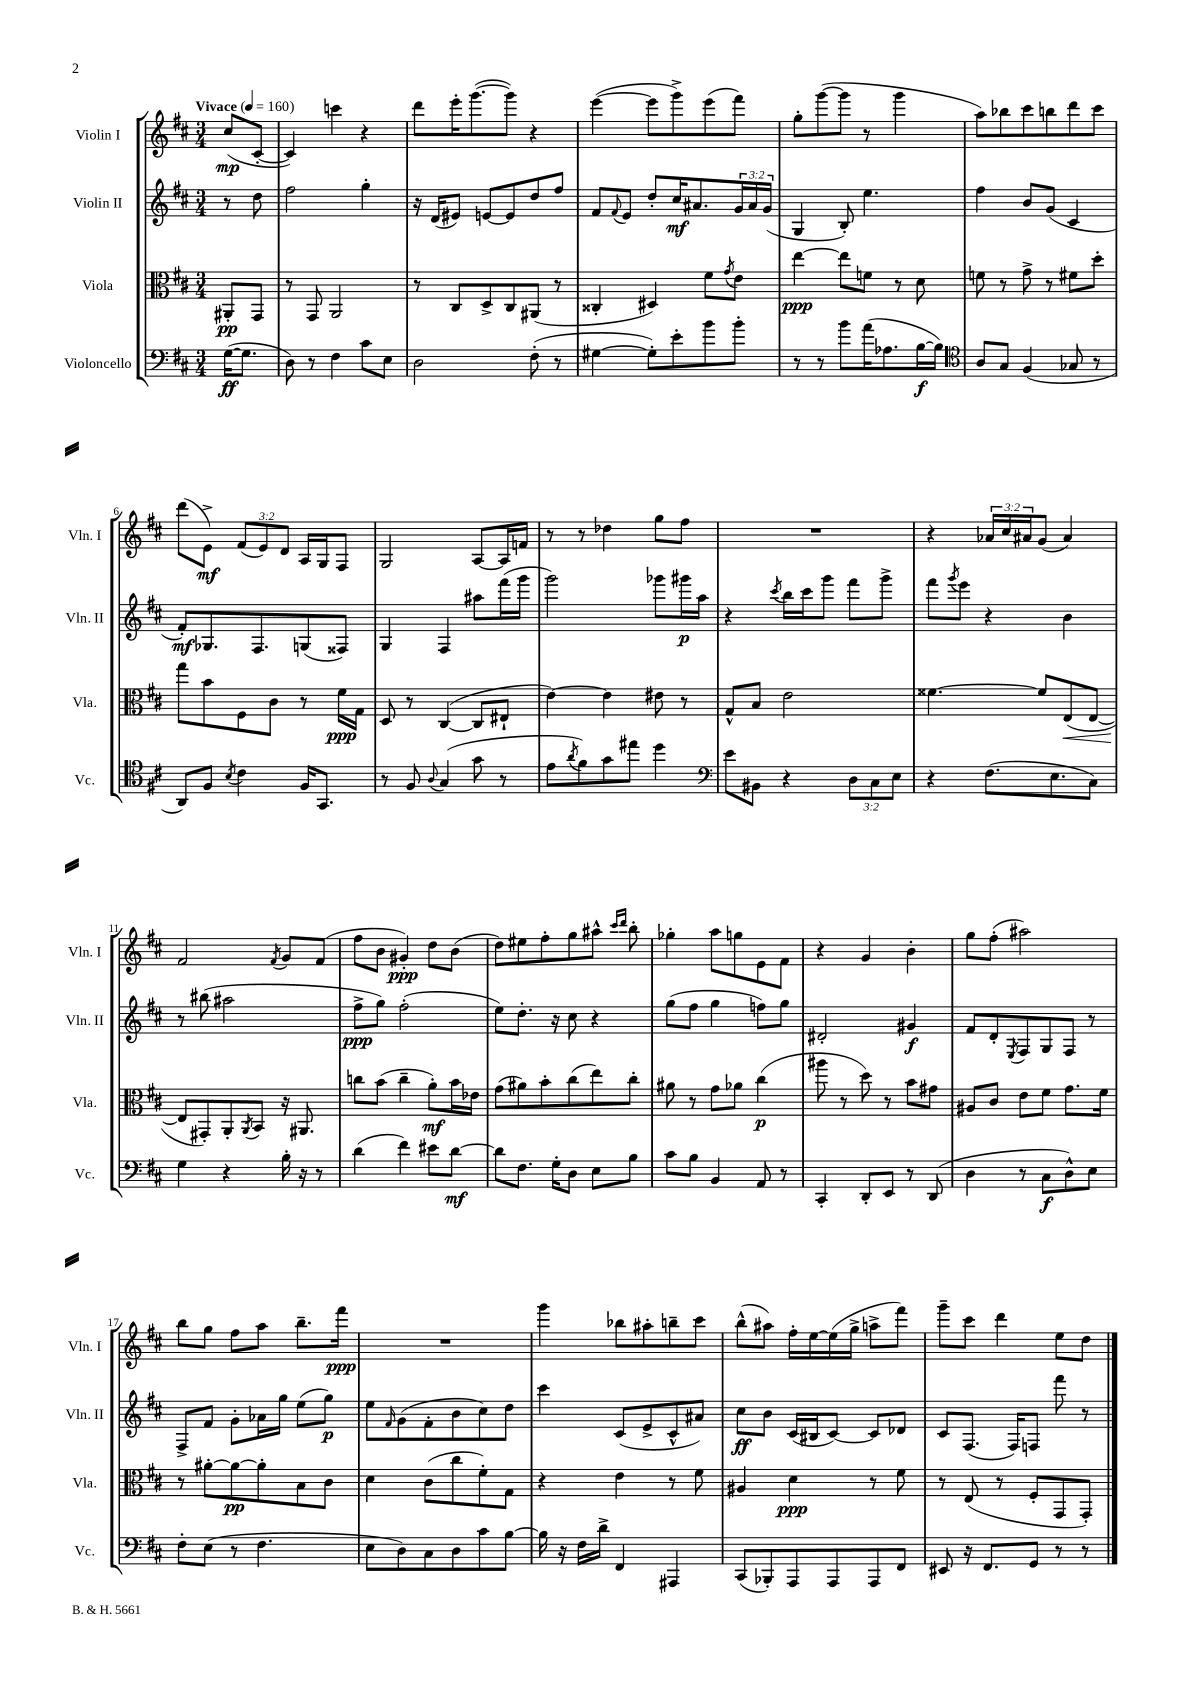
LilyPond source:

<<
\new StaffGroup <<
\new Staff = "s0" \with { instrumentName = "Violin I" shortInstrumentName = "Vln. I" } {
    \clef treble \key d \major \numericTimeSignature \time 3/4 \override Staff.TupletNumber.text = #tuplet-number::calc-fraction-text \partial 4 \tempo "Vivace" 4 = 160
    cis''8\mp( cis'8~-. |
    cis'4) c'''4 r4 |
    d'''8 e'''16-. g'''8.~( g'''8) r4 |
    e'''4~( e'''8 g'''8->) e'''8( fis'''8) |
    g''8-. g'''8~( g'''8 r8 g'''4 |
    a''8) bes''8 cis'''8 b''8 d'''8 cis'''8 |
    d'''8( e'8->\mf) \tuplet 3/2 { fis'8( e'8) d'8 } a16 g16 fis8 |
    g2 a8~ a16 f'16 |
    r8 r8 des''4 g''8 fis''8 |
    R2. |
    r4 \tuplet 3/2 { aes'16 cis''16 ais'16 } g'8( ais'4) |
    fis'2 \acciaccatura { fis'8 } g'8 fis'8( |
    fis''8 b'8 gis'4-.\ppp) d''8 b'8( |
    d''8) eis''8 fis''8-. g''8 ais''8-^ \grace { cis'''16 d'''16 } b''8-. |
    ges''4-. a''8 g''8 e'8 fis'8 |
    r4 g'4 b'4-. |
    g''8 fis''8-.( ais''2) |
    b''8 g''8 fis''8 a''8 b''8.-- fis'''16\ppp |
    R2. |
    g'''4 bes''8 ais''8-. b''8-- cis'''8 |
    b''8-^( ais''8) fis''16-. e''16~ e''16( g''16-> a''8-> fis'''8) |
    g'''8-- cis'''8 d'''4 e''8 d''8 \bar "|." |
}
\new Staff = "s1" \with { instrumentName = "Violin II" shortInstrumentName = "Vln. II" } {
    \clef treble \key d \major \numericTimeSignature \time 3/4 \override Staff.TupletNumber.text = #tuplet-number::calc-fraction-text \partial 4
    r8 d''8 |
    fis''2 g''4-. |
    r16 d'16( eis'8) e'8~ e'8 d''8 fis''8 |
    fis'8 \appoggiatura { fis'8 } e'8 d''8-. cis''16\mf ais'8. \tuplet 3/2 { g'16 ais'16 g'16( } |
    g4 b8-.) e''4. |
    fis''4 b'8 g'8( cis'4 |
    fis'8-.\mf) ges8. fis8. g8( fisis8) |
    g4 fis4 ais''8 fis'''16( g'''16 |
    g'''2) ges'''8 gis'''16\p a''16 |
    r4 \acciaccatura { cis'''8 } b''16 cis'''16 g'''8 fis'''8 g'''8-> |
    fis'''8 \acciaccatura { g'''8 } e'''8 r4 b'4 |
    r8 bis''8( ais''2 |
    fis''8->\ppp g''8) fis''2-.( |
    e''8) d''8.-. r16 cis''8 r4 |
    g''8( fis''8 g''4 f''8) g''8 |
    dis'2-. gis'4\f |
    fis'8 d'8-. \acciaccatura { e8 } fis8 g8 fis8 r8 |
    fis8-> fis'8 g'8-. aes'16 g''16 e''8( g''8\p) |
    e''8 \grace { fis'16 } g'8( fis'8-. b'8 cis''8) d''8 |
    cis'''4 cis'8( e'8-> cis'8-^ ais'8) |
    cis''8\ff b'8 cis'16( bis16 cis'8~) cis'8 des'8 |
    cis'8 fis8.( fis16) f8 fis'''8 r8 \bar "|." |
}
\new Staff = "s2" \with { instrumentName = "Viola" shortInstrumentName = "Vla." } {
    \clef alto \key d \major \numericTimeSignature \time 3/4 \partial 4
    ais,8-.\pp g,8 |
    r8 g,8 a,2 |
    r8 cis8 d8-> cis8 ais,8( r8 |
    cisis4-. dis4) fis'8 \acciaccatura { g'8 } e'8 |
    e''4~\ppp e''8 f'8 r8 d'8 |
    f'8 r8 g'8-> r8 fis'8 d''8-. |
    g''8 b'8 fis8 cis'8 r8 fis'16\ppp g16 |
    d8 r8 cis4~( cis8 eis8-! |
    e'4~) e'4 eis'8 r8 |
    g8-^ b8 e'2 |
    fisis'4.~ fisis'8 e8\<( e8~ |
    e8\! gis,8-.) a,8-. \acciaccatura { a,8 } b,8 r16 ais,8. |
    c''8 b'8( c''4-- a'8-.\mf) b'16 ees'16 |
    g'8( ais'8) b'8-. cis''8( e''8) cis''8-. |
    ais'8 r8 g'8 aes'8 cis''4\p( |
    ais''8 r8 d''8) r8 b'8 gis'8 |
    ais8 cis'8 e'8 fis'8 g'8. fis'16 |
    r8 ais'8~-. ais'8~\pp ais'8-. b8 cis'8 |
    d'4 cis'8( cis''8 fis'8-.) g8 |
    r4 e'4 r8 fis'8 |
    ais4 d'4\ppp r8 fis'8 |
    r8 e8( r8 fis8-. g,8 g,8-.) \bar "|." |
}
\new Staff = "s3" \with { instrumentName = "Violoncello" shortInstrumentName = "Vc." } {
    \clef bass \key d \major \numericTimeSignature \time 3/4 \override Staff.TupletNumber.text = #tuplet-number::calc-fraction-text \partial 4
    g16~\ff( g8. |
    d8) r8 fis4 cis'8 e8 |
    d2 fis8-.( r8 |
    gis4~ gis8-.) e'8-. b'8 b'8-. |
    r8 r8 b'8 a'16( aes8. b16~\f b16) |
    \clef tenor a8 g8 fis4( ges8 r8 |
    a,8) fis8 \acciaccatura { b8 } cis'4 fis16 g,8. |
    r8 fis8 \appoggiatura { a8 } g4( g'8 r8 |
    e'8 \acciaccatura { a'8 } fis'8) g'8 eis''8 d''4 |
    \clef bass e'8 bis,8 r4 \tuplet 3/2 { d8 cis8 e8 } |
    r4 fis8.( e8. cis8) |
    g4 r4 b16-. r16 r8 |
    d'4( fis'4) eis'8 d'8~\mf |
    d'8 fis8. g16-. d8 e8 b8 |
    cis'8 b8 b,4 a,8 r8 |
    cis,4-. d,8-. e,8 r8 d,8( |
    d4 r8 cis8\f d8-^) e8 |
    fis8-. e8( r8 fis4. |
    e8 d8) cis8 d8 cis'8 b8~ |
    b16 r16 fis16 d'16-> fis,4 ais,,4 |
    cis,8( bes,,8-.) a,,8 a,,8 a,,8 fis,8 |
    eis,8 r16 fis,8. g,8 r8 r8 \bar "|." |
}
>>
>>
